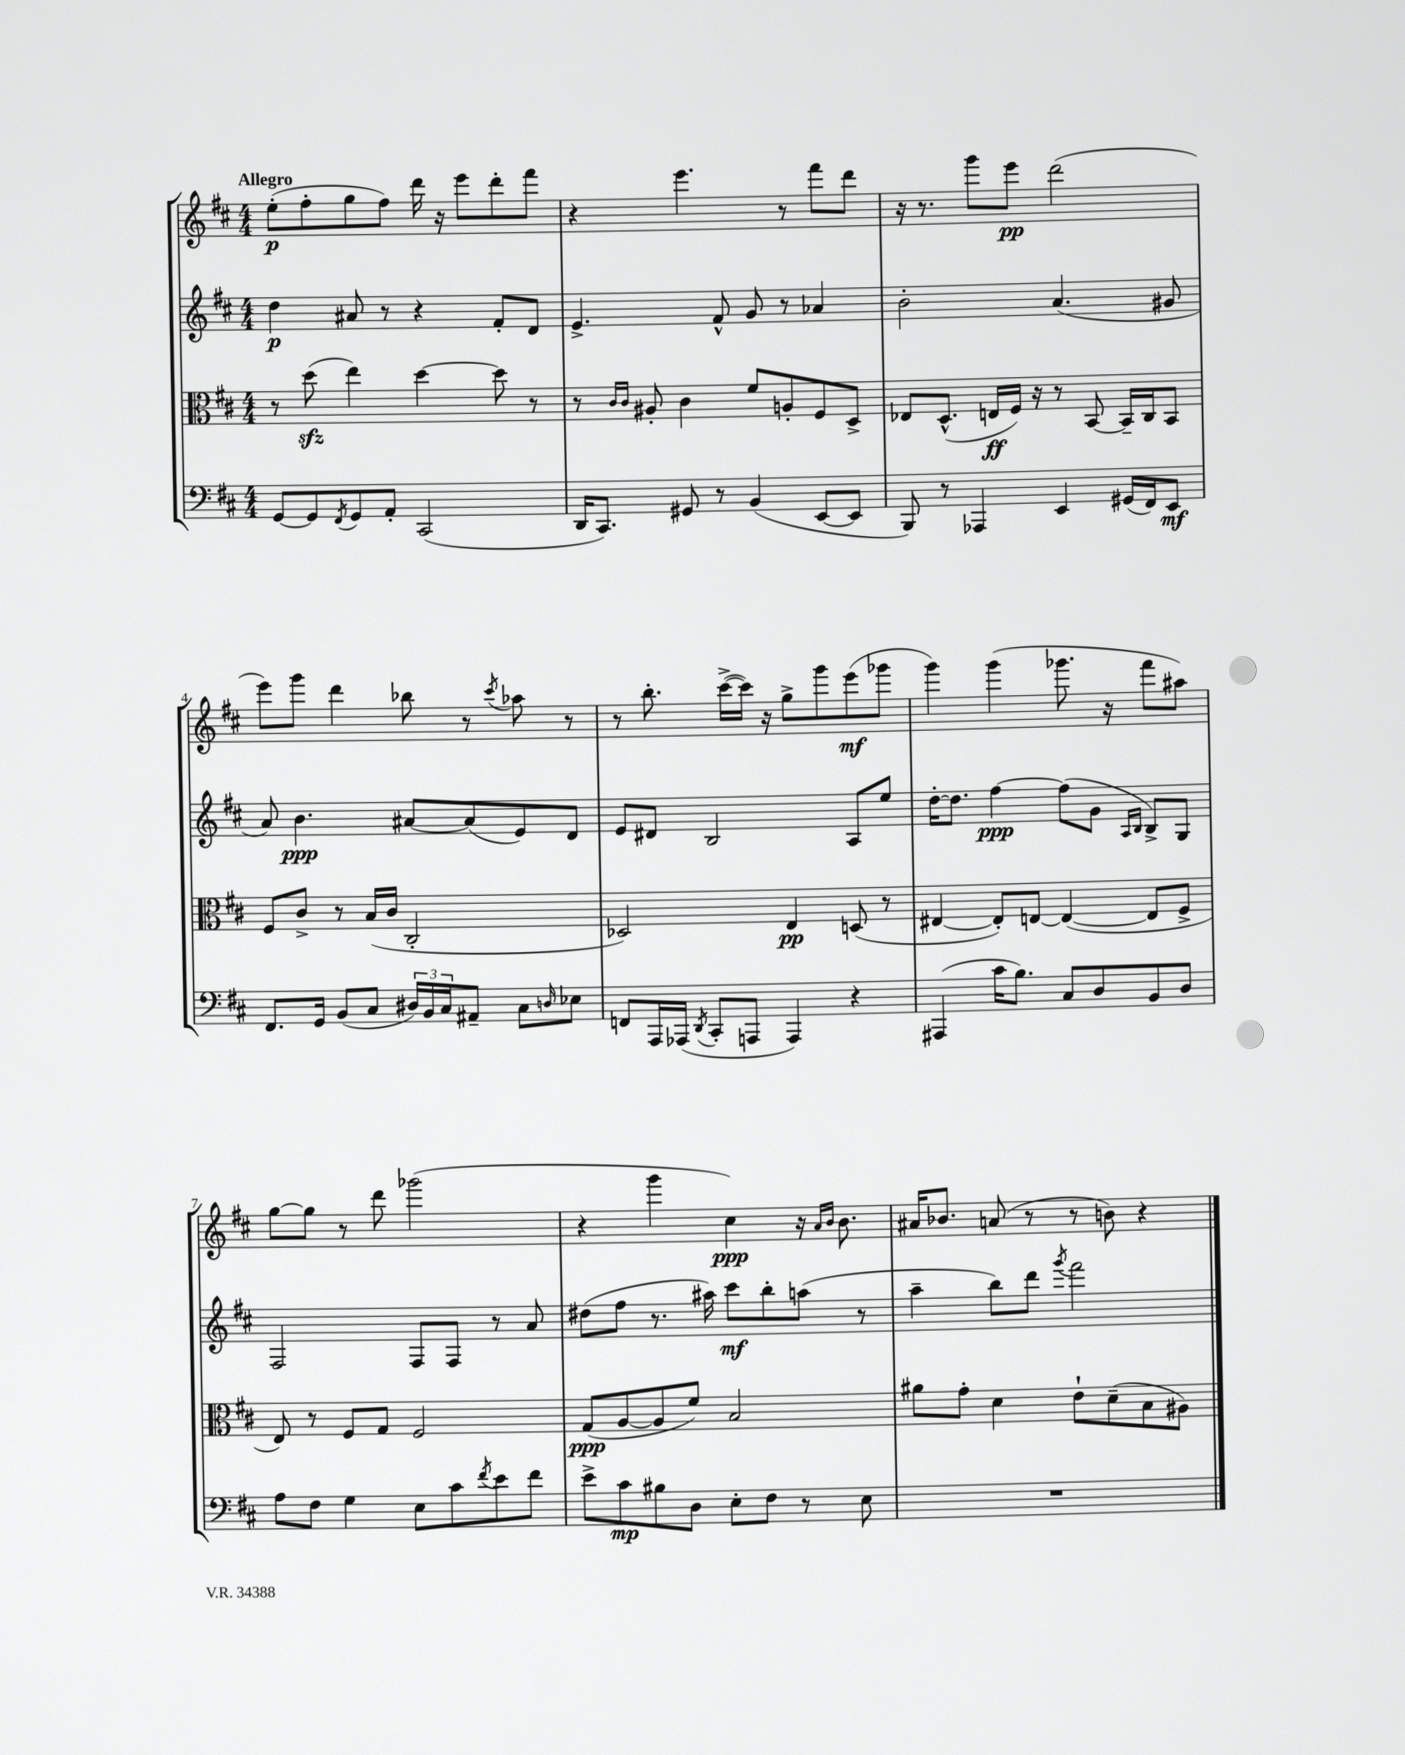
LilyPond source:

<<
\new StaffGroup <<
\new Staff = "s0" {
    \clef treble \key d \major \numericTimeSignature \time 4/4 \tempo "Allegro"
    e''8-.\p( fis''8-. g''8 fis''8) d'''16 r16 e'''8 d'''8-. fis'''8 |
    r4 e'''4. r8 fis'''8 d'''8 |
    r16 r8. g'''8 e'''8\pp d'''2( |
    e'''8) g'''8 d'''4 bes''8 r8 \acciaccatura { cis'''8 } aes''8 r8 |
    r8 b''8.-. cis'''16~->( cis'''16) r16 g''8-> g'''8 e'''8\mf( ges'''8 |
    g'''4) g'''4( ges'''8. r16 fis'''8 ais''8) |
    g''8~ g''8 r8 d'''8 ges'''2( |
    r4 g'''4 cis''4\ppp) r16 \grace { a'16 b'16 } b'8. |
    ais'16 bes'8. a'8( r8 r8 b'8) r4 \bar "|." |
}
\new Staff = "s1" {
    \clef treble \key d \major \numericTimeSignature \time 4/4
    d''4\p ais'8 r8 r4 fis'8-. d'8 |
    e'4.-> fis'8-^ g'8 r8 aes'4 |
    b'2-. a'4.( gis'8 |
    a'8) b'4.\ppp ais'8~ ais'8( e'8) d'8 |
    e'8 dis'8 b2 a8 e''8 |
    d''16~-. d''8. fis''4~\ppp fis''8( g'8 \grace { a16 b16 } b8->) g8 |
    fis2 fis8 fis8 r8 a'8 |
    dis''8( fis''8 r8. ais''16) cis'''8\mf b''8-. a''8( r8 |
    a''4-- b''8) d'''8 \acciaccatura { g'''8 } fis'''2 \bar "|." |
}
\new Staff = "s2" {
    \clef alto \key d \major \numericTimeSignature \time 4/4
    r8 d''8\sfz( e''4) d''4~ d''8 r8 |
    r8 \grace { cis'16 cis'16 } ais8-. cis'4 fis'8 a8-. fis8 d8-> |
    ees8 d8.-^( e16\ff fis16) r16 r8 b,8~ b,16-- cis16 b,8 |
    fis8 cis'8-> r8 b16( cis'16 cis2-. |
    des2) e4\pp d8( r8 |
    eis4~ eis8-.) e8~ e4~( e8 fis8-> |
    e8) r8 fis8 g8 fis2 |
    g8\ppp( a8~ a8 fis'8) b2 |
    ais'8 g'8-. d'4 e'8-! d'8--( b8 ais8) \bar "|." |
}
\new Staff = "s3" {
    \clef bass \key d \major \numericTimeSignature \time 4/4
    g,8~ g,8 \acciaccatura { fis,8 } g,8 a,8-. cis,2( |
    d,16 cis,8.) gis,8 r8 b,4( e,8~ e,8 |
    b,,8) r8 aes,,4 e,4 gis,16( fis,16) e,8\mf |
    fis,8. g,16 b,8( cis8 \tuplet 3/2 { dis16) b,16 cis16 } ais,8-- cis8 \grace { d16 } ees8 |
    f,8 a,,16 aes,,16( \acciaccatura { d,8 } cis,8-. a,,8 a,,4) r4 |
    ais,,4( cis'16 b8.) cis8 d8 b,8 d8 |
    a8 fis8 g4 e8 cis'8 \acciaccatura { fis'8 } e'8 fis'8 |
    e'8-> cis'8\mp bis8 d8 e8-. fis8 r8 e8 |
    R1 \bar "|." |
}
>>
>>
